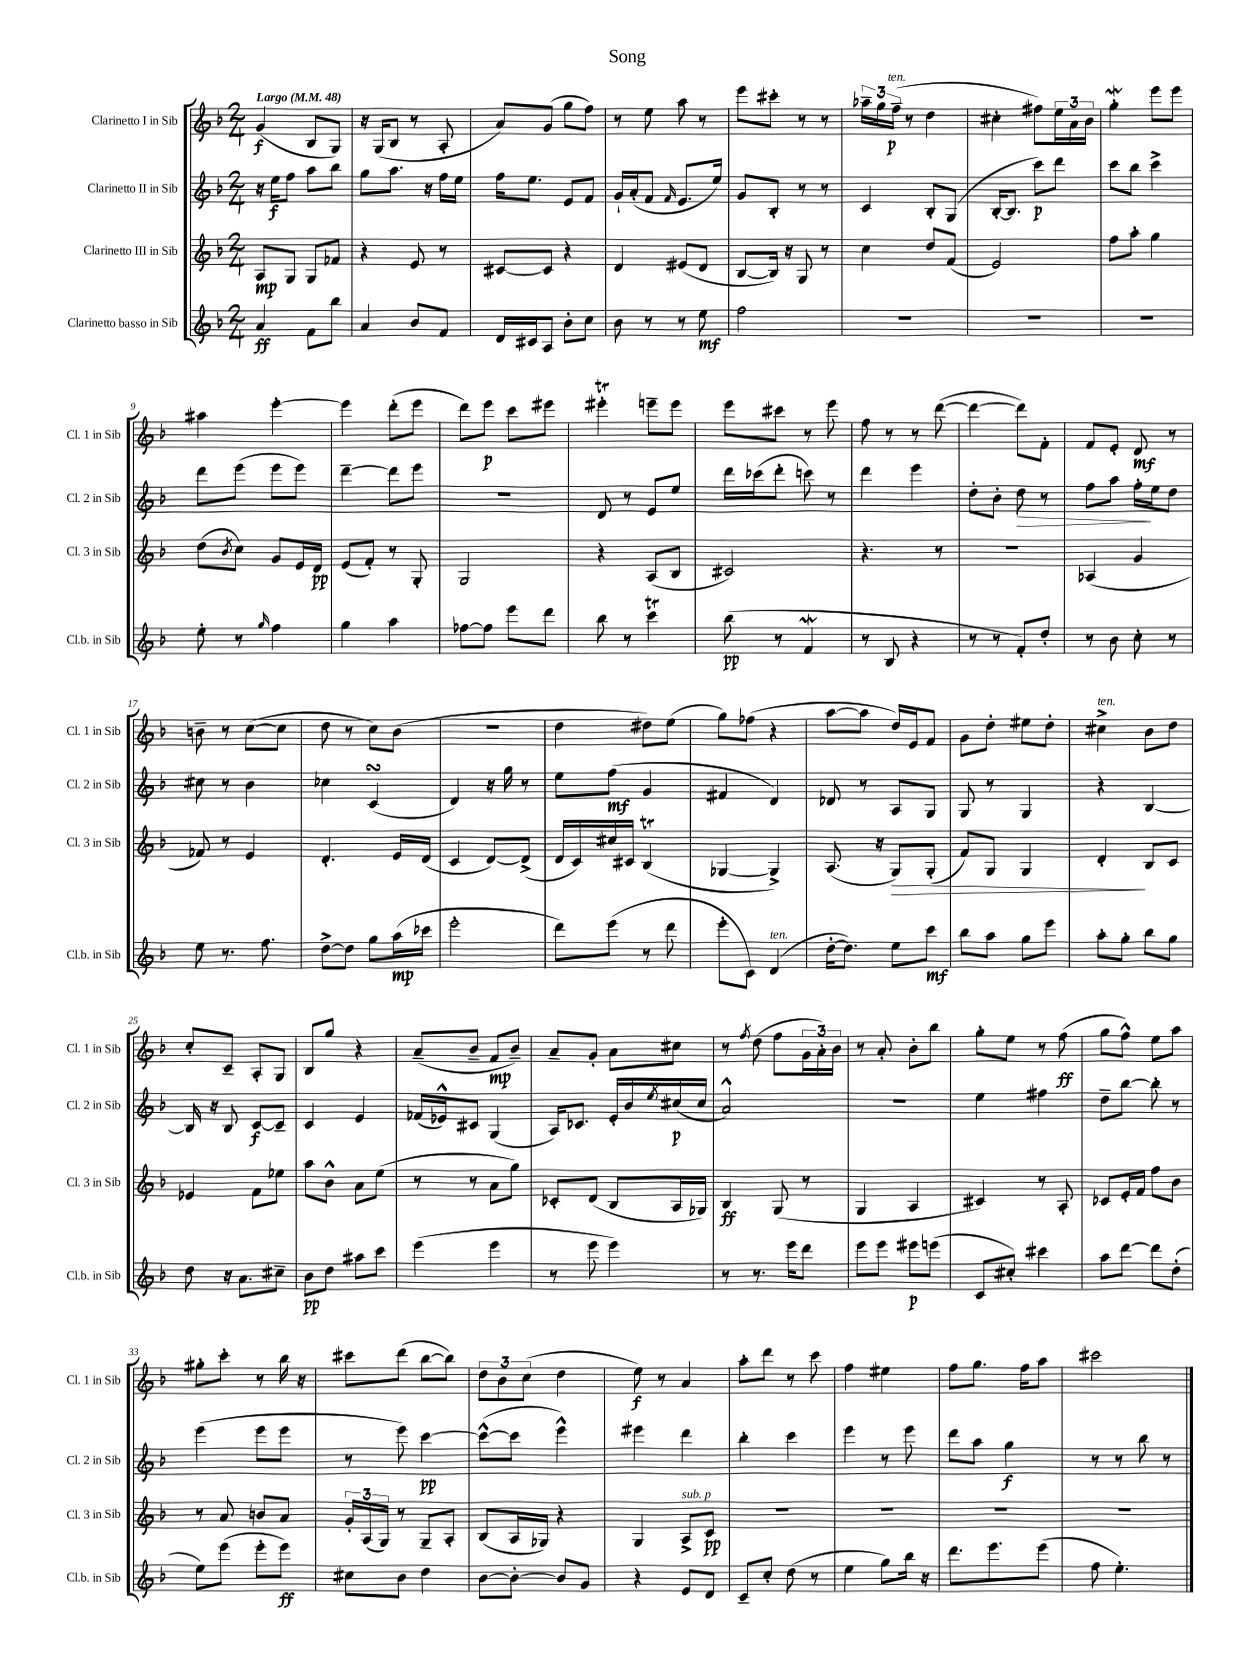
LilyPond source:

\header { title = "Song" }
<<
\new StaffGroup <<
\new Staff = "s0" \with { instrumentName = "Clarinetto I in Sib" shortInstrumentName = "Cl. 1 in Sib" } {
    \clef treble \key f \major \numericTimeSignature \time 2/4 \tempo "Largo" 4 = 48
    g'4\f( bes8 g8) |
    r16 g16( bes8 r8 a8-. |
    a'8) g'8( g''8 f''8) |
    r8 e''8 a''8 r8 |
    e'''8 cis'''8-. r8 r8 |
    \tuplet 3/2 { aes''16-- g''16 f''16--\p^\markup { \italic "ten." }( } r8 d''4 |
    cis''4-. fis''8) \tuplet 3/2 { e''16 a'16 bes'16 } |
    g''4-.\mordent e'''8 e'''8 |
    ais''4 e'''4~-. |
    e'''4 d'''8-.( e'''8 |
    d'''8) e'''8\p c'''8 eis'''8 |
    eis'''4-.\trill e'''8-- e'''8 |
    e'''8 cis'''8 r8 e'''8 |
    f''8 r8 r8 d'''8~( |
    d'''4~ d'''8) f'8-. |
    f'8 e'8-. d'8\mf r8 |
    b'8-- r8 c''8~( c''8 |
    d''8 r8 c''8) bes'8( |
    r2 |
    d''4 dis''8) e''8( |
    g''8) fes''8( r4 |
    a''8~ a''8 d''16) e'16 f'8 |
    g'8 d''8-. eis''8 d''8-. |
    cis''4->^\markup { \italic "ten." } bes'8 d''8 |
    c''8-. c'8-- a8-. g8 |
    bes8 g''8 r4 |
    a'8--( bes'8-- f'8\mp bes'8--) |
    a'8-- g'8-. a'8 cis''8 |
    r8 \acciaccatura { f''8 } d''8( f''8 \tuplet 3/2 { g'16 a'16-.) bes'16 } |
    r8 a'8-. bes'8-. bes''8 |
    g''8-. e''8 r8 f''8\ff( |
    g''8 f''8-^) e''8 a''8 |
    gis''8-. c'''8-. r8 bes''16 r16 |
    cis'''8 d'''8( bes''8~ bes''8) |
    \tuplet 3/2 { d''8 bes'8 c''8( } d''4 |
    e''8\f) r8 a'4 |
    a''8-. d'''8 r8 c'''8 |
    f''4 eis''4 |
    f''8 g''8. f''16 a''8 |
    cis'''2 \bar "|." |
}
\new Staff = "s1" \with { instrumentName = "Clarinetto II in Sib" shortInstrumentName = "Cl. 2 in Sib" } {
    \clef treble \key f \major \numericTimeSignature \time 2/4
    r16 e''16\f f''8 a''8 bes''8 |
    g''8 a''8. r16 f''16 e''16 |
    f''16 e''8. e'8 f'8 |
    g'16-! a'16-.( f'8 \grace { f'16 } e'8. e''16) |
    g'8 bes8-. r8 r8 |
    c'4 bes8-. g8( |
    bes16~-. bes8. c'''8\p) d'''8 |
    c'''8 bes''8 c'''4-> |
    d'''8 e'''8( e'''8 e'''8) |
    d'''4~-- d'''8 e'''8 |
    r2 |
    d'8 r8 e'8 e''8 |
    d'''16 ces'''16( d'''8-. c'''8) r8 |
    d'''4 e'''4 |
    d''8-. bes'8-. d''8\> r8 |
    f''8 a''8 f''16-.\! e''16 d''8 |
    cis''8 r8 bes'4 |
    ces''4 c'4\turn( |
    d'4) r16 g''16 r8 |
    e''8 f''8\mf( g'4 |
    fis'4 d'4) |
    des'8 r8 a8 g8 |
    g8 r8 g4 |
    r4 bes4~ |
    bes16 r16 bes8 c'8~\f c'8-- |
    c'4 e'4 |
    fes'16( ees'16-^) cis'8 g4( |
    a16) ces'8. e'16-. bes'16 \acciaccatura { e''8 } cis''16\p( cis''16 |
    a'2-^) |
    R2 |
    e''4 fis''4 |
    d''8-- bes''8~ bes''8-. r8 |
    e'''4( e'''8 e'''8 |
    r8 e'''8) c'''4~\pp |
    c'''8~-^( c'''8 e'''4-^) |
    eis'''4 d'''4 |
    bes''4-. c'''4 |
    e'''4 r8 e'''8 |
    d'''8 a''8 g''4\f |
    r8 r8 bes''8 r8 \bar "|." |
}
\new Staff = "s2" \with { instrumentName = "Clarinetto III in Sib" shortInstrumentName = "Cl. 3 in Sib" } {
    \clef treble \key f \major \numericTimeSignature \time 2/4
    a8\mp g8 g8 fes'8 |
    r4 e'8 r8 |
    cis'8~ cis'8 r4 |
    d'4 eis'8( d'8 |
    bes8~ bes16) r16 g8 r8 |
    c''4 d''8 f'8( |
    e'2) |
    f''8 a''8-. g''4 |
    d''8( \acciaccatura { bes'8 } c''8) g'8 e'16 d'16\pp |
    e'8( f'8-.) r8 g8-. |
    g2 |
    r4 a8( bes8 |
    cis'2) |
    r4. r8 |
    r2 |
    aes4( g'4 |
    fes'8) r8 e'4 |
    d'4.-. e'16 d'16( |
    c'4 d'8~) d'8->( |
    d'16 c'16) cis''16 cis'16 bes4\trill( |
    ges4~ ges4->) |
    a8.( r16 g8\>) g8-.( |
    f'8) g8 g4 |
    d'4-.\! bes8 c'8 |
    ees'4 f'8 ees''8 |
    a''8 bes'8-^ a'8 e''8( |
    r8 r8 a'8 g''8) |
    ces'8-. d'8( bes8 a16 ges16) |
    bes4\ff g8( r8 |
    g4 a4 |
    cis'4) r8 a8-. |
    ces'8 e'16-. f'16 f''8 bes'8 |
    r8 a'8 b'8 a'8 |
    \tuplet 3/2 { g'16-. a16( g16) } r8 g8-- a8-. |
    bes8( a16 ges16) r4 |
    g4 a8->^\markup { \italic "sub. p" } c'8\pp |
    R2 |
    R2 |
    R2 |
    R2 \bar "|." |
}
\new Staff = "s3" \with { instrumentName = "Clarinetto basso in Sib" shortInstrumentName = "Cl.b. in Sib" } {
    \clef treble \key f \major \numericTimeSignature \time 2/4
    a'4\ff f'8 bes''8 |
    a'4 bes'8 f'8 |
    d'16 cis'16 a8 bes'8-. c''8 |
    bes'8 r8 r8 e''8\mf |
    f''2 |
    R2 |
    R2 |
    R2 |
    e''8-. r8 \grace { g''16 } f''4 |
    g''4 a''4 |
    fes''8~ fes''8 e'''8 d'''8 |
    bes''8 r8 c'''4\trill |
    bes''8\pp( r8 f'4\mordent |
    r8 bes8 r4 |
    r8 r8 f'8-.) d''8-. |
    r8 bes'8 c''8-. r8 |
    e''8 r8. f''8. |
    d''8~-> d''8 g''8 a''16\mp( ces'''16 |
    e'''2-. |
    d'''8) e'''8( r8 d'''8 |
    e'''8-. c'8) d'4^\markup { \italic "ten." }( |
    d''16~-. d''8.) e''8 c'''8\mf |
    bes''8 a''8 g''8 e'''8 |
    a''8-. g''8-. bes''8 g''8 |
    d''8 r16 a'8. cis''8-- |
    bes'8\pp d''8 ais''8 c'''8 |
    e'''4( e'''4 |
    r8 e'''8 e'''4) |
    r8 r8. e'''16 d'''8 |
    e'''8 e'''8 eis'''8\p e'''8( |
    c'8 cis''8-.) cis'''4 |
    a''8 d'''8~ d'''8 d''8-.( |
    e''8) e'''8( e'''8-. e'''8\ff) |
    cis''8 bes'8 d''4 |
    bes'8~ bes'8~-. bes'8 g'8 |
    r4 e'8 d'8 |
    c'8-- c''8-. d''8( r8 |
    e''4 g''8) bes''16 r16 |
    d'''8. e'''8. e'''8( |
    f''8 e''4.-.) \bar "|." |
}
>>
>>
